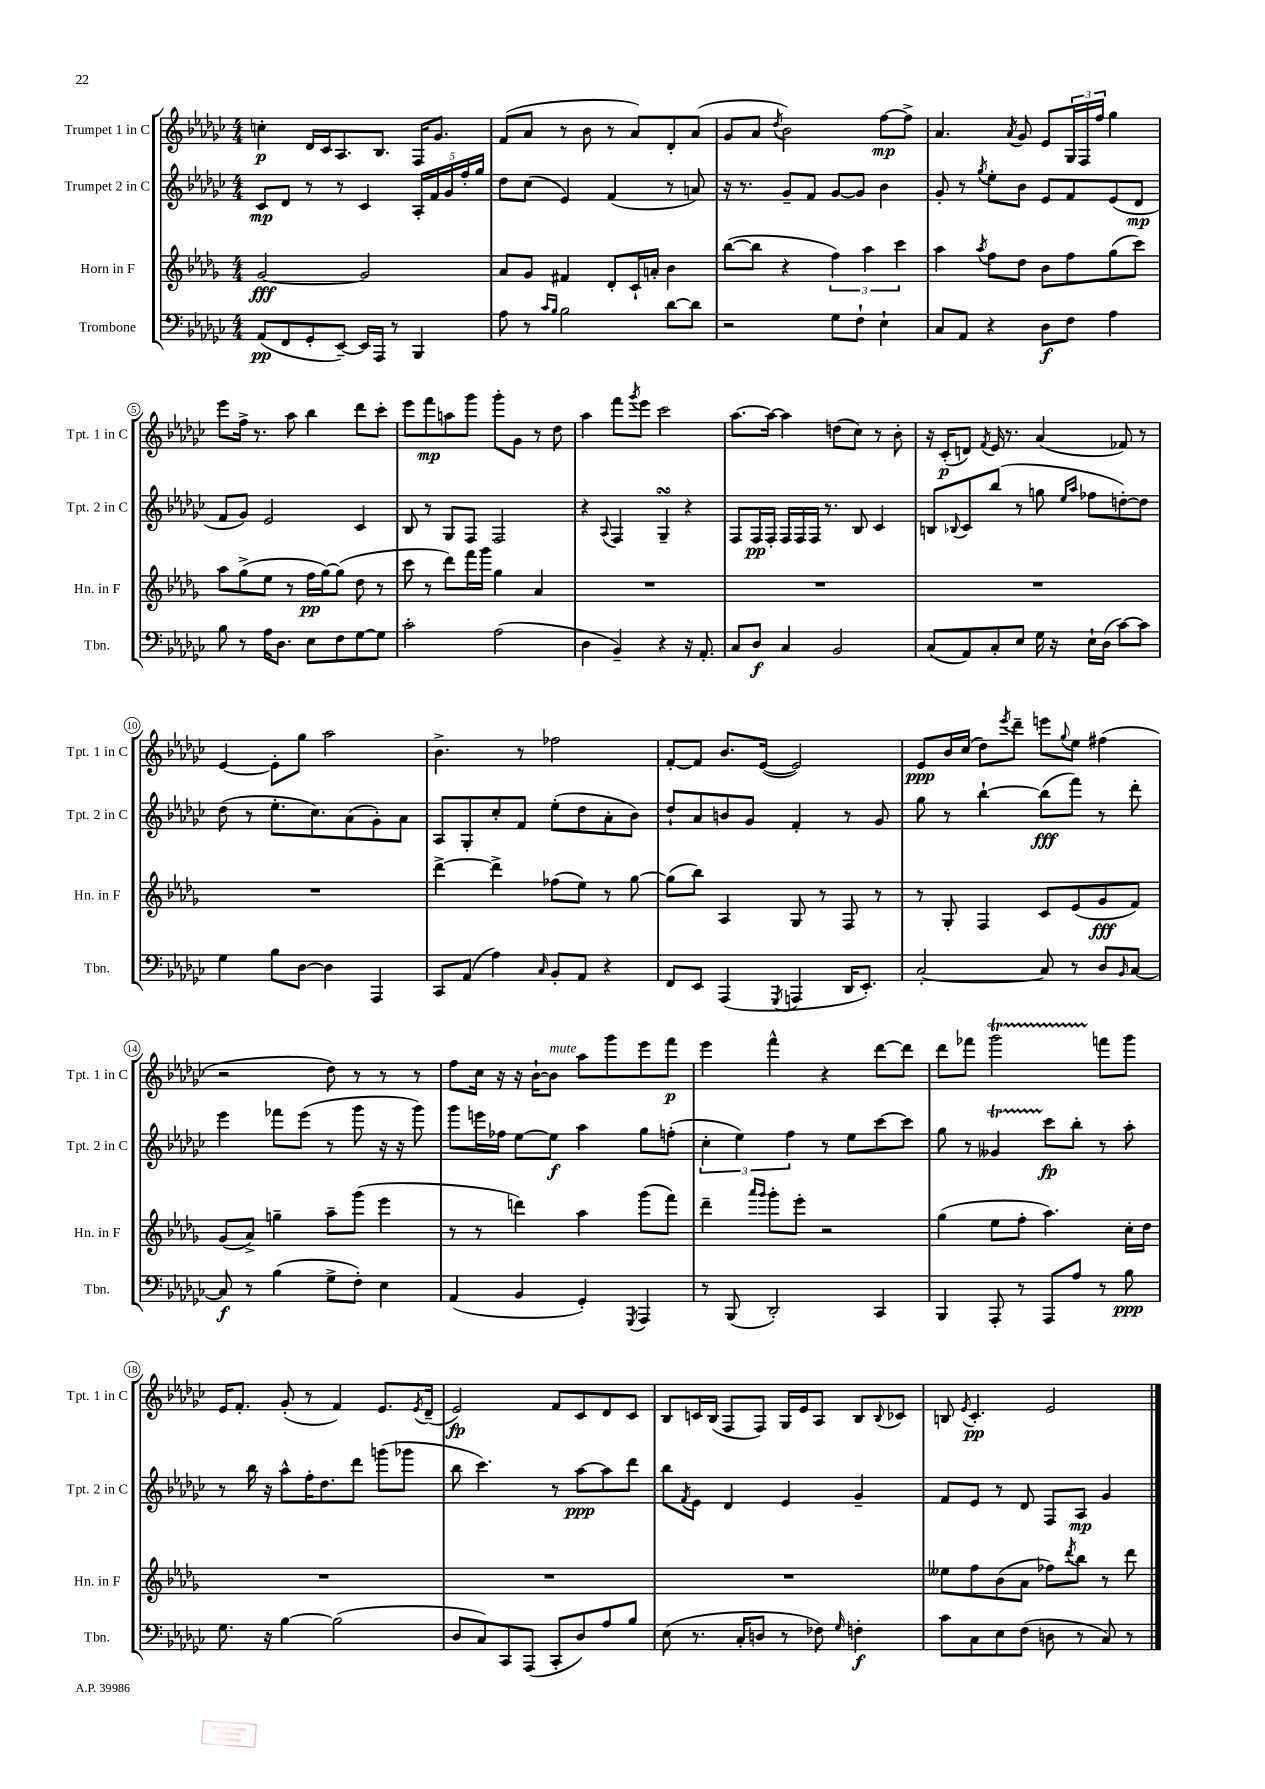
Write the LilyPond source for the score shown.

<<
\new StaffGroup <<
\new Staff = "s0" \with { instrumentName = "Trumpet 1 in C" shortInstrumentName = "Tpt. 1 in C" } {
    \clef treble \key ges \major \numericTimeSignature \time 4/4
    c''4-.\p des'16 ces'16 aes8. bes8. f16 ges'8. |
    f'8( aes'8 r8 bes'8 r8 aes'8) des'8-. aes'8( |
    ges'8 aes'8 \acciaccatura { des''8 } bes'2) f''8~\mp f''8-> |
    aes'4. \acciaccatura { aes'8 } ges'8 ees'8 \tuplet 3/2 { ges16 f16 f''16 } ges''4 |
    ees'''8 f''16-> r8. aes''8 bes''4 des'''8 ces'''8-. |
    ees'''8 f'''8\mp a''8 ges'''8 ges'''8-. ges'8 r8 des''8 |
    aes''4 f'''8 \acciaccatura { ges'''8 } ees'''8 ces'''2 |
    aes''8.~ aes''16~ aes''4 d''8( ces''8) r8 bes'8-. |
    r16 ces'16-.\p( d'8) \acciaccatura { f'8 } ees'16 r8. aes'4( fes'8) r8 |
    ees'4~ ees'8-. ges''8 aes''2 |
    bes'4.-> r8 fes''2 |
    f'8~-. f'8 bes'8. ees'16~( ees'2) |
    ees'8\ppp bes'16 ces''16( des''8) \acciaccatura { ees'''8 } des'''8-- e'''8 \appoggiatura { ges''8 } ees''8 fis''4( |
    r2 des''8) r8 r8 r8 |
    f''8 ces''16 r16 r16 bes'16~-! bes'8^\markup { \italic "mute" } aes''8 ges'''8 ees'''8 f'''8\p |
    ees'''4 f'''4-^ r4 des'''8~ des'''8 |
    des'''8 fes'''8 ges'''2\startTrillSpan f'''8\stopTrillSpan ges'''8 |
    ees'16 f'8.-. ges'8-.( r8 f'4) ees'8. \acciaccatura { ees'8 } des'16--( |
    ees'2\fp) f'8 ces'8 des'8 ces'8 |
    bes8 c'16 bes16( f8 f8) ges16 ees'16 aes8 bes8 \appoggiatura { bes8 } ces'8 |
    b8 \acciaccatura { ees'8 } ces'4.-.\pp ees'2 \bar "|." |
}
\new Staff = "s1" \with { instrumentName = "Trumpet 2 in C" shortInstrumentName = "Tpt. 2 in C" } {
    \clef treble \key ges \major \numericTimeSignature \time 4/4
    ces'8\mp des'8 r8 r8 ces'4 \tuplet 5/4 { aes16-. f'16 ges'16 f''16-. ges''16 } |
    des''8 ces''8( ees'4) f'4( r8 a'8) |
    r16 r8. ges'8-- f'8 ges'8~ ges'8 bes'4 |
    ges'8-. r8 \acciaccatura { ges''8 } ees''8-. bes'8 ees'8 f'8 ees'8( des'8\mp |
    f'8 ges'8) ees'2 ces'4 |
    bes8 r8 ges8 f8 f2 |
    r4 \appoggiatura { aes8 } f4 ges4--\turn r4 |
    f8 f16\pp f16-. f16 f16 f16 r8. bes8 ces'4 |
    b8 \appoggiatura { bes8 } ces'8 bes''8( r8 g''8 \grace { ees''16 aes''16 } fes''8 d''8~-.) d''8 |
    des''8( r8 ees''8.-. ces''8.) aes'8( ges'8-.) aes'8 |
    aes8 ges8-. ces''8-. f'8 ees''8-.( des''8 aes'8-. bes'8) |
    des''8-! aes'8 b'8 ges'8 f'4-. r8 ges'8 |
    ges''8 r8 bes''4~-! bes''8\fff( f'''8) r8 des'''8-. |
    ees'''4 fes'''8 ees'''8( r8 ges'''8 r16 r16 ges'''8) |
    ges'''8 e'''16 fes''16 ees''8~ ees''8\f aes''4 ges''8 f''8-.( |
    \tuplet 3/2 { ces''4-. ees''4) f''4 } r8 ees''8 ces'''8~ ces'''8 |
    ges''8 r8 geses'4\startTrillSpan ces'''8\stopTrillSpan\fp bes''8-. r8 aes''8-. |
    r8 bes''16 r16 aes''8-^ f''16-. des''8. des'''8 g'''8( ges'''8 |
    bes''8 ces'''4.) r8 aes''8~\ppp aes''8 des'''8 |
    bes''8 \acciaccatura { f'8 } ees'8 des'4 ees'4 ges'4-- |
    f'8 ees'8 r8 des'8 f8 aes8\mp ges'4 \bar "|." |
}
\new Staff = "s2" \with { instrumentName = "Horn in F" shortInstrumentName = "Hn. in F" } {
    \clef treble \key des \major \numericTimeSignature \time 4/4
    ges'2~\fff ges'2 |
    aes'8 ges'8 fis'4 des'8-. c'16-! a'16-. bes'4 |
    bes''8~( bes''8 r4 \tuplet 3/2 { f''4) aes''4 c'''4 } |
    aes''4 \acciaccatura { aes''8 } f''8 des''8 bes'8 f''8 ges''8( c'''8) |
    aes''8 ges''8->( ees''8 r8 f''16\pp ges''16~) ges''8( des''8 r8 |
    c'''8 r8 des'''8) f'''16 ges'''16 ges''4 aes'4 |
    R1 |
    R1 |
    R1 |
    R1 |
    des'''4~-> des'''4-> fes''8( ees''8) r8 ges''8~ |
    ges''8( bes''8) aes4 ges8 r8 f8 r8 |
    r8 ges8-. f4 c'8 ees'8( ges'8\fff f'8) |
    ges'8( aes'8->) g''4-- aes''8-- ges'''8( ees'''4 |
    r8 r8 d'''4) aes''4 ges'''8( f'''8) |
    des'''4-- \grace { aes'''16 ges'''16 } ges'''8-. ees'''8-. r2 |
    ges''4( ees''8 f''8-. aes''4.) c''16-. des''16 |
    R1 |
    R1 |
    R1 |
    eeses''8 f''8 bes'8( aes'8 fes''8) \acciaccatura { des'''8 } bes''8 r8 des'''8 \bar "|." |
}
\new Staff = "s3" \with { instrumentName = "Trombone" shortInstrumentName = "Tbn." } {
    \clef bass \key ges \major \numericTimeSignature \time 4/4
    aes,8\pp( f,8 ges,8-. ees,8~--) ees,16 aes,,16 r8 bes,,4 |
    aes8 r8 \grace { ces'16 bes16 } bes2 des'8~ des'8 |
    r2 ges8 f8-! ees4-! |
    ces8 aes,8 r4 des8\f f8 aes4 |
    bes8 r8 aes16 des8. ees8 f8 ges8~ ges8 |
    ces'2-. aes2( |
    des4 bes,4--) r4 r16 aes,8.-. |
    ces8 des8\f ces4 bes,2 |
    ces8( aes,8) ces8-. ees8 ges16 r16 ees16-! des16( ces'8~) ces'8 |
    ges4 bes8 des8~ des4 aes,,4 |
    ces,8 aes,8( aes4) \grace { ces16 } bes,8-. aes,8 r4 |
    f,8 ees,8 aes,,4( \acciaccatura { ges,,8 } a,,4 des,16 ees,8.-.) |
    ces2~-. ces8 r8 des8 \grace { bes,16 } ces8~ |
    ces8\f r8 bes4( ges8-> f8-.) ees4 |
    aes,4( bes,4 ges,4-.) \acciaccatura { ges,,8 } aes,,4 |
    r8 bes,,8( des,2-.) ces,4 |
    bes,,4 aes,,8-. r8 aes,,8 aes8 r8 bes8\ppp |
    ges8. r16 bes4~ bes2( |
    des8 ces8) ces,8 aes,,8( ces,8-. des8) aes8 bes8 |
    ees8( r8. ces16-. d8 r8 fes8) \grace { ges16 } f4-.\f |
    ces'8 ces8 ees8 f8( d8 r8 ces8) r8 \bar "|." |
}
>>
>>
\layout { \context { \Score \override BarNumber.stencil = #(make-stencil-circler 0.1 0.3 ly:text-interface::print) } }
